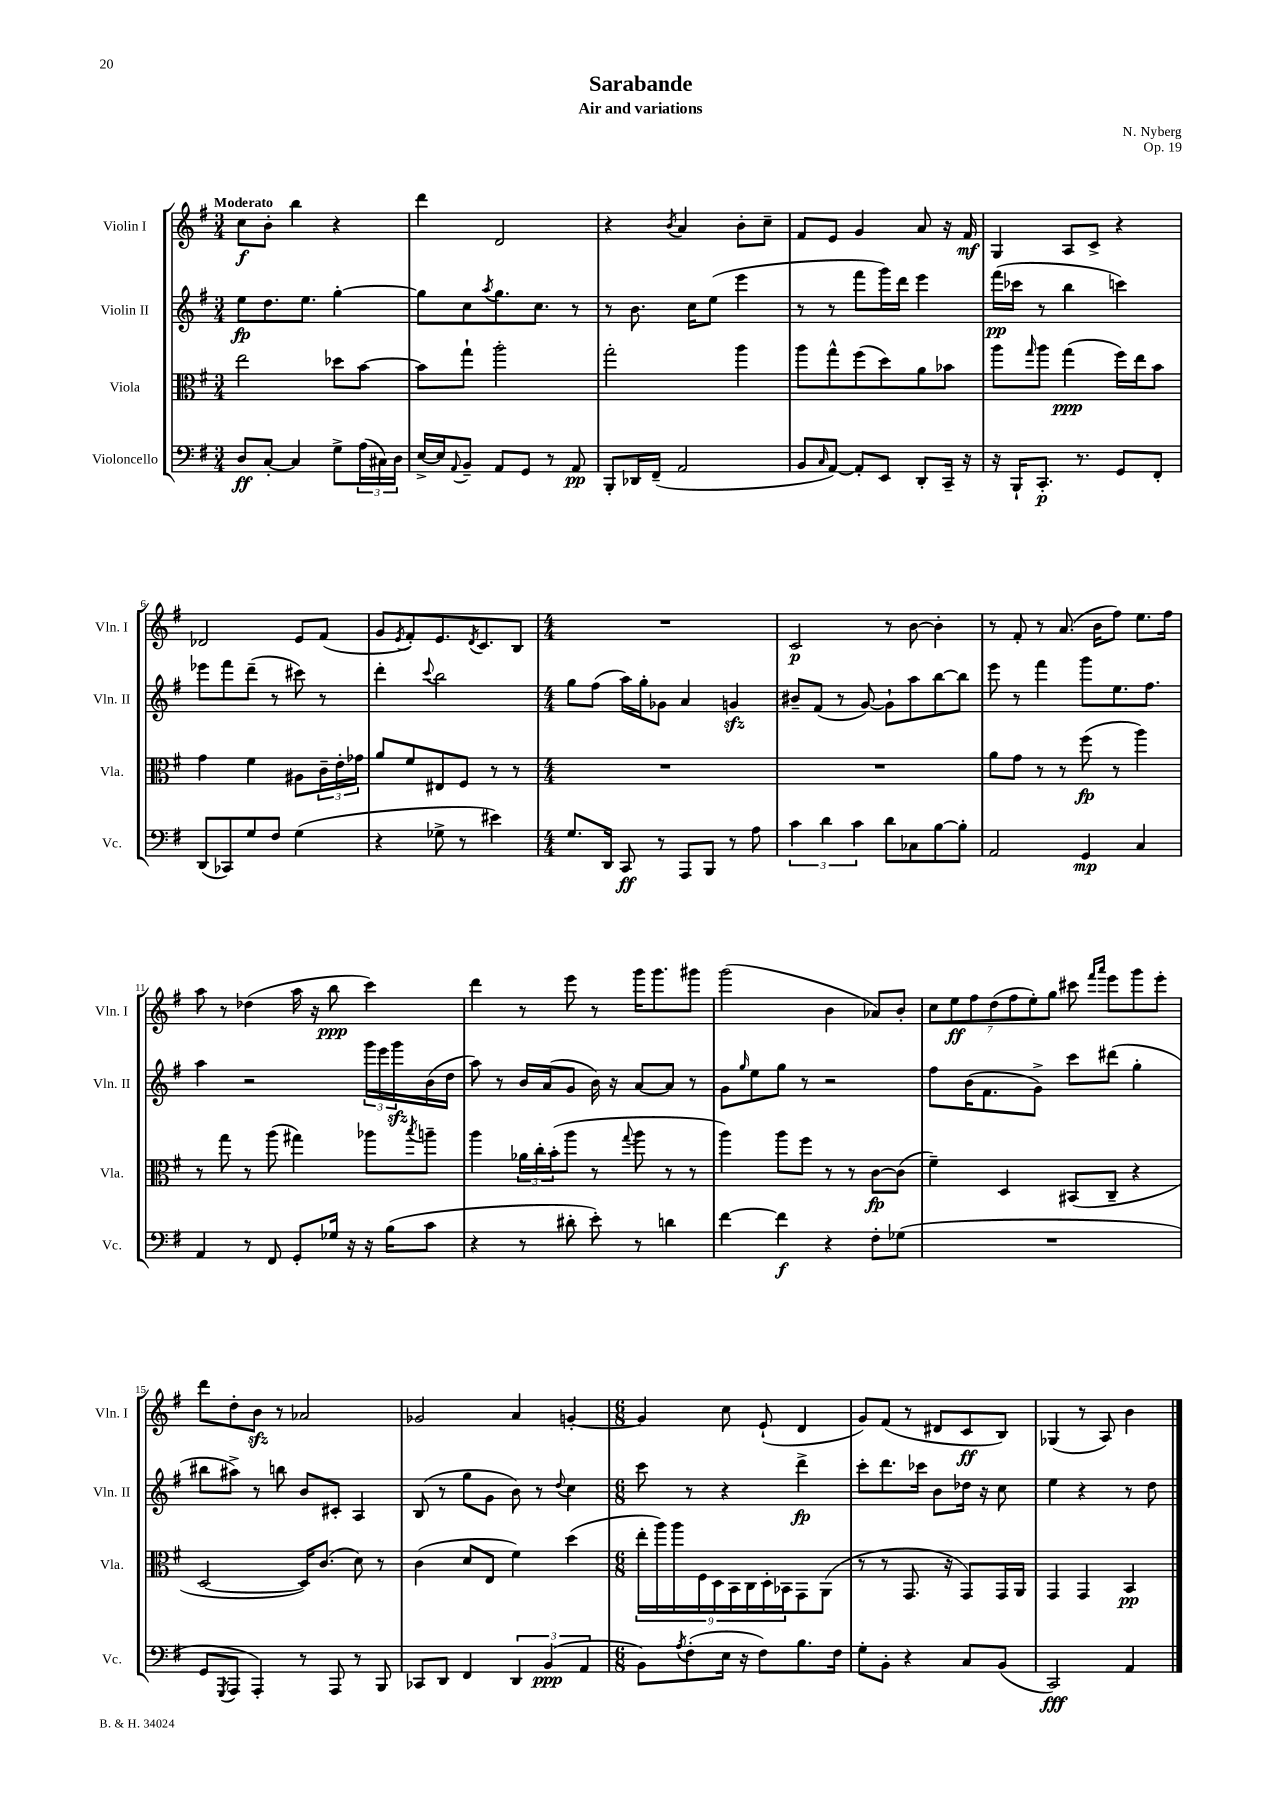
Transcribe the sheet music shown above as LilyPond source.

\header { title = "Sarabande" composer = "N. Nyberg" subtitle = "Air and variations" opus = "Op. 19" }
<<
\new StaffGroup <<
\new Staff = "s0" \with { instrumentName = "Violin I" shortInstrumentName = "Vln. I" } {
    \clef treble \key g \major \numericTimeSignature \time 3/4 \tempo "Moderato"
    c''8\f b'8-. b''4 r4 |
    d'''4 d'2 |
    r4 \acciaccatura { b'8 } a'4 b'8-. c''8-- |
    fis'8 e'8 g'4 a'8 r16 fis'16\mf |
    g4 a8 c'8-> r4 |
    des'2 e'8 fis'8( |
    g'8 \acciaccatura { e'8 } fis'8-.) e'8. \acciaccatura { d'8 } c'8. b8 |
    \numericTimeSignature \time 4/4 R1 |
    c'2\p r8 b'8~ b'4-. |
    r8 fis'8-. r8 a'8.( b'16 fis''8) e''8. fis''16 |
    a''8 r8 des''4( a''16 r16 b''8\ppp c'''4) |
    d'''4 r8 e'''8 r8 g'''16 g'''8. gis'''8 |
    g'''2( b'4 aes'8) b'8-. |
    \tuplet 7/4 { c''8 e''8\ff fis''8 d''8( fis''8 e''8-.) g''8 } cis'''8 \grace { fis'''16 a'''16 } e'''8 g'''8 e'''8-. |
    d'''8 d''8-. b'8\sfz r8 aes'2 |
    ges'2 a'4 g'4~-. |
    \numericTimeSignature \time 6/8 g'4 c''8 e'8-!( d'4 |
    g'8) fis'8( r8 dis'8 c'8\ff b8) |
    ges4( r8 a8) b'4 \bar "|." |
}
\new Staff = "s1" \with { instrumentName = "Violin II" shortInstrumentName = "Vln. II" } {
    \clef treble \key g \major \numericTimeSignature \time 3/4
    e''8\fp d''8. e''8. g''4~-. |
    g''8 c''8 \acciaccatura { a''8 } g''8. c''8. r8 |
    r8 b'8. c''16 e''8( e'''4 |
    r8 r8 fis'''8 g'''16) d'''16 e'''4 |
    fis'''16\pp( ces'''16 r8 b''4 c'''4) |
    ees'''8 fis'''8 d'''8--( r8 cis'''8) r8 |
    d'''4-. \appoggiatura { c'''8 } b''2 |
    \numericTimeSignature \time 4/4 g''8 fis''8( a''16) g''16-. ges'8 a'4 g'4\sfz |
    bis'8-- fis'8( r8 g'8~) g'8-! a''8 b''8~ b''8 |
    e'''8 r8 fis'''4 g'''8 e''8. fis''8. |
    a''4 r2 \tuplet 3/2 { g'''16 e'''16 g'''16\sfz } b'16( d''16 |
    a''8) r8 b'16 a'16( g'8 b'16) r16 a'8~ a'8 r8 |
    g'8 \grace { g''16 } e''8 g''8 r8 r2 |
    fis''8 b'16( fis'8. g'8->) c'''8 dis'''8( g''4-. |
    bis''8 ais''8->) r8 b''8 b'8 cis'8-. a4 |
    b8( r8 g''8 g'8 b'8) r8 \appoggiatura { d''8 } c''4 |
    \numericTimeSignature \time 6/8 c'''8 r8 r4 d'''4->\fp |
    c'''8-. d'''8. ces'''16 b'8 des''16 r16 c''8 |
    e''4 r4 r8 d''8 \bar "|." |
}
\new Staff = "s2" \with { instrumentName = "Viola" shortInstrumentName = "Vla." } {
    \clef alto \key g \major \numericTimeSignature \time 3/4
    e''2 des''8 b'8~ |
    b'8 g''8-! a''2-. |
    g''2-. a''4 |
    a''8 g''8-^ fis''8( d''8) a'8 bes'8 |
    a''8 \grace { g''16 } a''8 g''4\ppp( fis''16) e''16 b'8 |
    g'4 fis'4 ais8 \tuplet 3/2 { c'16-- e'16-. ges'16 } |
    a'8 fis'8 eis8 fis8 r8 r8 |
    \numericTimeSignature \time 4/4 R1 |
    R1 |
    a'8 g'8 r8 r8 fis''8\fp( r8 a''4) |
    r8 g''8 r8 a''8( gis''4) aes''8 \acciaccatura { b''8 } a''8-- |
    a''4 \tuplet 3/2 { aes'16 c''16-. b'16-.( } a''8 r8 \appoggiatura { g''8 } a''8 r8 r8 |
    a''4) a''8 fis''8 r8 r8 c'8~\fp c'8( |
    fis'4--) d4 bis,8( c8-- r4 |
    d2~ d16) c'8.( d'8) r8 |
    c'4( d'8 e8 fis'4) d''4( |
    \numericTimeSignature \time 6/8 \tuplet 9/8 { e''16-. a''16) a''16 fis16 d16 b,16 c16 d16-. bes,16 } g,8 a,8( |
    r8 r8 g,8. r16 g,8) g,16 a,16 |
    g,4 g,4 b,4\pp \bar "|." |
}
\new Staff = "s3" \with { instrumentName = "Violoncello" shortInstrumentName = "Vc." } {
    \clef bass \key g \major \numericTimeSignature \time 3/4
    d8\ff c8~-. c4 g8-> \tuplet 3/2 { a16( cis16) d16 } |
    e16~-> e16 \appoggiatura { a,8 } b,8-- a,8 g,8 r8 a,8\pp |
    b,,8-. des,16 fis,16--( a,2 |
    b,8 \grace { c16 } a,8~) a,8-. e,8 d,8-. c,16-- r16 |
    r16 b,,16-! c,8.-.\p r8. g,8 fis,8-. |
    d,8( ces,8) g8 fis8 g4( |
    r4 ges8-> r8 eis'4) |
    \numericTimeSignature \time 4/4 g8. d,16 c,8\ff r8 a,,8 b,,8 r8 a8 |
    \tuplet 3/2 { c'4 d'4 c'4 } d'8 ces8 b8~ b8-. |
    a,2 g,4\mp c4 |
    a,4 r8 fis,8 g,8-. ges16 r16 r16 b16( c'8 |
    r4 r8 dis'8-. e'8-.) r8 d'4 |
    fis'4~ fis'4\f r4 fis8-. ges8( |
    R1 |
    g,8 \acciaccatura { g,,8 } a,,8 a,,4-.) r8 a,,8 r8 b,,8 |
    ces,8 d,8 fis,4 \tuplet 3/2 { d,4 b,4\ppp( a,4 } |
    \numericTimeSignature \time 6/8 b,8) \acciaccatura { a8 } fis8-.( e16 r16 fis8) b8. fis16 |
    g8-. b,8-. r4 c8 b,8( |
    c,2\fff) a,4 \bar "|." |
}
>>
>>
